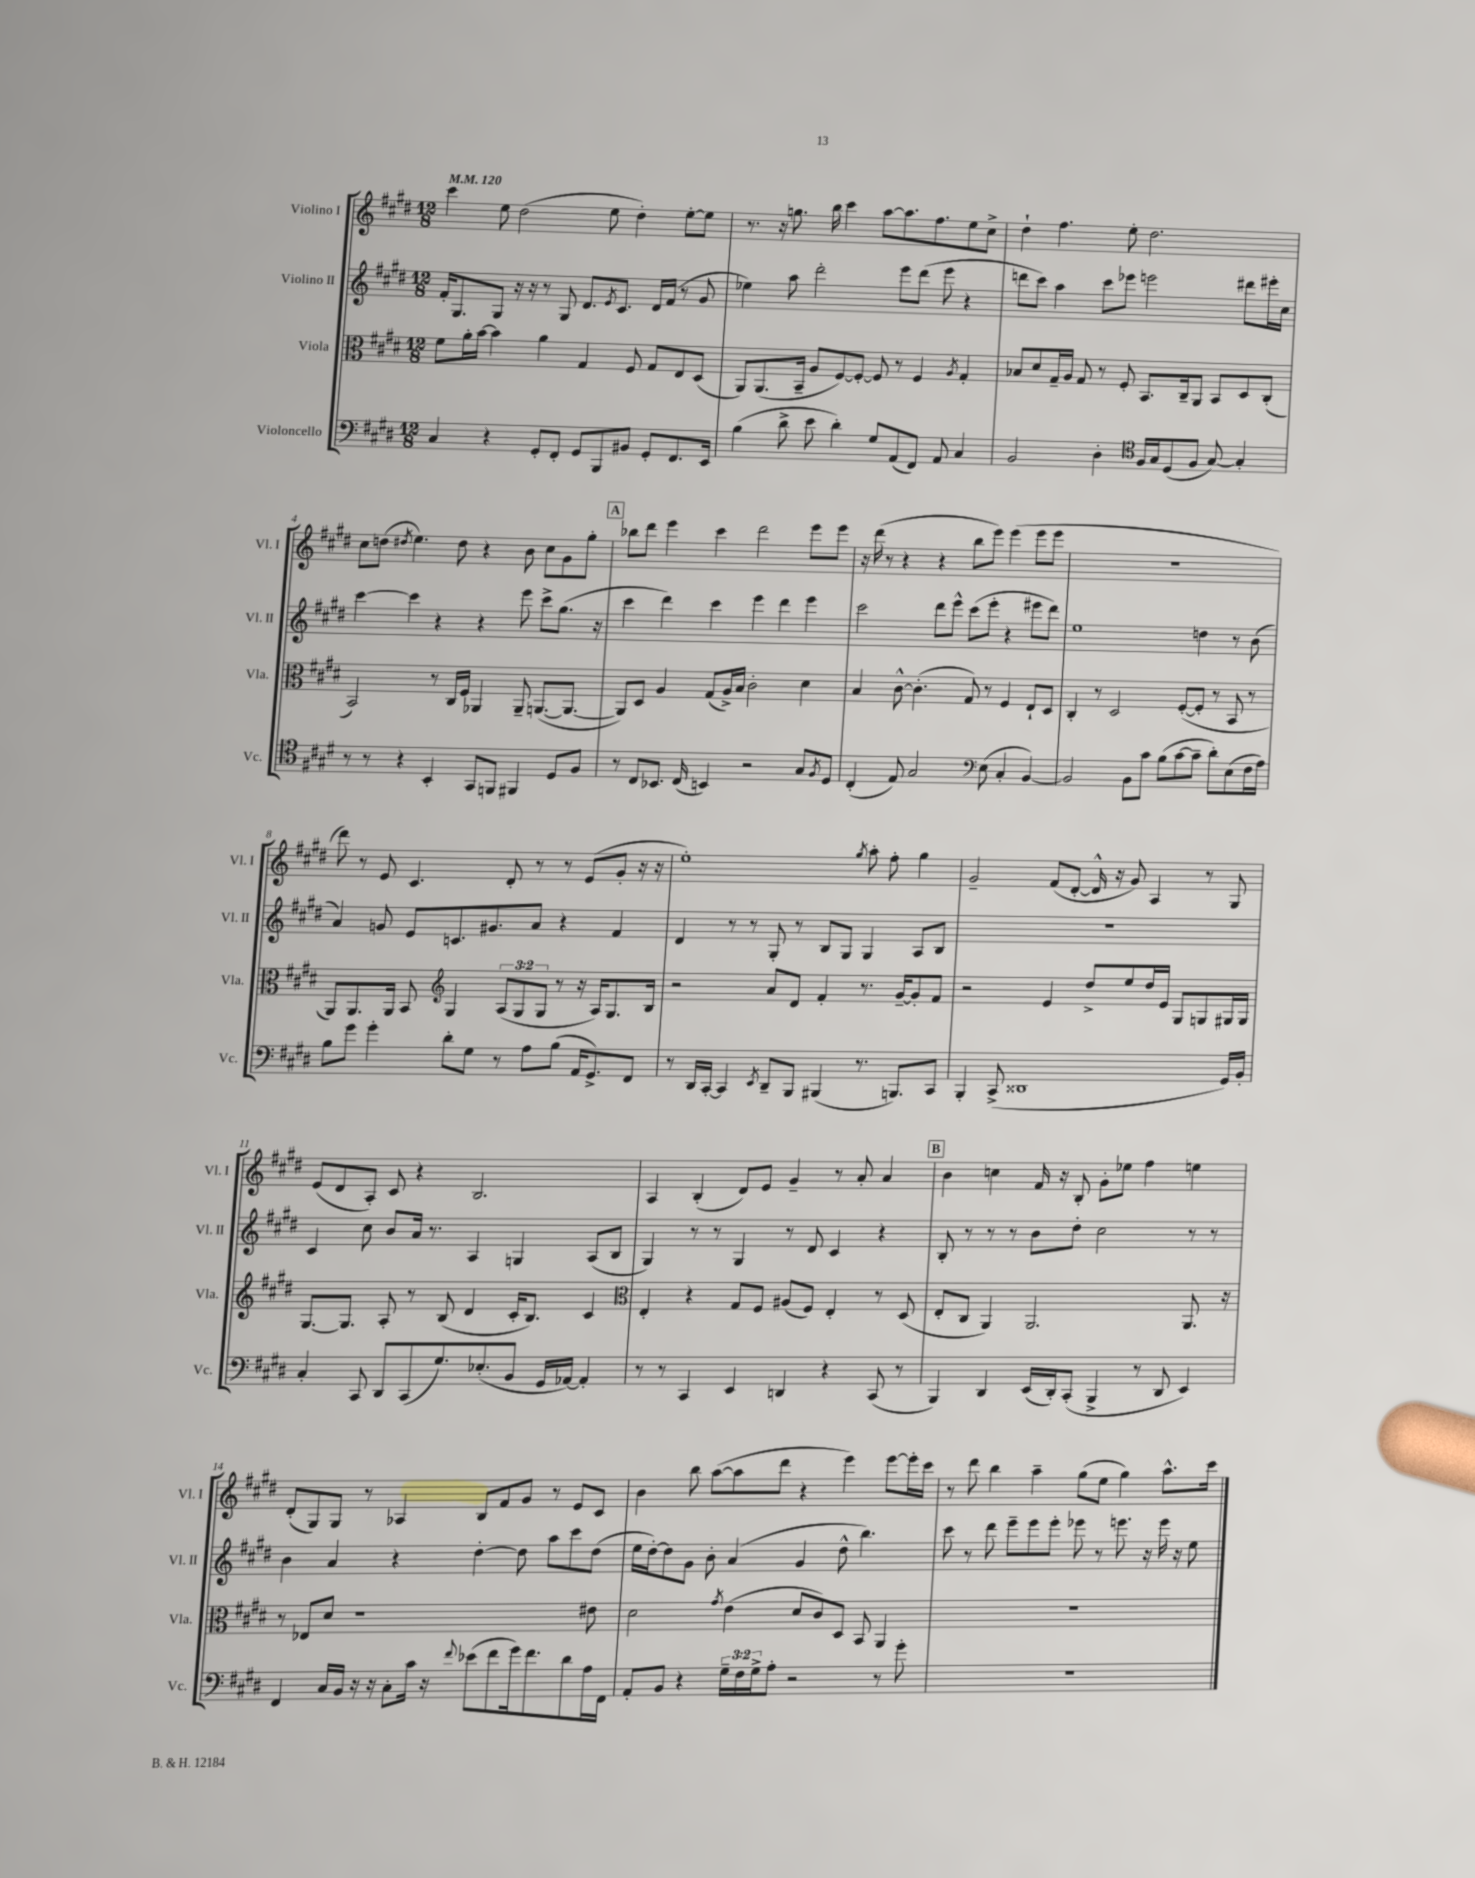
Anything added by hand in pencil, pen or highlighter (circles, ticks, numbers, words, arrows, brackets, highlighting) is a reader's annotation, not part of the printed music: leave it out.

**kern	**kern	**kern	**kern
*part4	*part3	*part2	*part1
*staff4	*staff3	*staff2	*staff1
*I"Violoncello	*I"Viola	*I"Violino II	*I"Violino I
*I'Vc.	*I'Vla.	*I'Vl. II	*I'Vl. I
*clefF4	*clefC3	*clefG2	*clefG2
*k[f#c#g#d#]	*k[f#c#g#d#]	*k[f#c#g#d#]	*k[f#c#g#d#]
*M12/8	*M12/8	*M12/8	*M12/8
*MM120	*MM120	*MM120	*MM120
=1	=1	=1	=1
4C#/	8f#\L	16f#'/KL	4ccc#\
.	.	8.G#/	.
.	16a'\L	.	.
.	[16b\JJ	.	.
4r	4b\]	8G#/J	8ee\
.	.	16r	(2dd#\
.	.	16r	.
8GG#'/L	4a\	8r	.
8FF#'/J	.	8G#/	.
8GG#/L	4G#/	8.d#/L	.
8BBB/	.	.	8ee\
.	.	8qe/	.
.	.	8.c#/J	.
8BB#X/J	8F#/	.	4dd#'\)
8GG#'/L	8G#/L	16d#/LL	.
.	.	(16f#/JJ	.
8.FF#/	8E/	8r	[8ee'\L
.	(8D#/J	8g#/	8ee\J]
16EE/Jk	.	.	.
=2	=2	=2	=2
(4B\	8AA/L)	4ee-X\)	8.r
.	(8.AA/	.	.
.	.	.	16r
8d#^\	.	8aa\	8.ggn\
.	16BB~/Jk	.	.
8e\	8A/L	2ddd#'\	.
.	.	.	16bb\
4d#'\)	[8F#/)	.	4ccc#\
.	8F#'/J_	.	.
8G#/L	8F#/]	.	[8aa\L
(8AA/	8r	8eee\L	8.aa\]
8FF#/J)	4F#/	(8ddd#\J	.
.	.	.	8.ff#\
8AA/	.	8eee\	.
.	8qA/	.	.
4C#/	4G#'/	4r	8ee\
.	.	.	8cc#^\J
=3	=3	=3	=3
2BB/	8B-X/L	8dddn\L	4dd#`\
.	8d#/	8ccc#\J)	.
.	16G#~/L	4aa\	4.ff#\
.	16A/JJ	.	.
.	8G#/	.	.
4D#'\	8r	8ccc#\L	.
.	8F#'/	8eee-X\J	8ee'\
*clefC4	*	*	*
16F#/LL	8.BB/L	2eeen\	2.dd#\
16G#/J	.	.	.
(8D#/	.	.	.
.	16C#~/k	.	.
8F#/J	8AA/J	.	.
[8G#/)	8BB/L	.	.
4G#'/]	8D#/	8ddd#X\L	.
.	(8C#'/J	16eee#X'\L	.
.	.	16cc#\JJ	.
!!LO:LB:g=z
=4	=4	=4	=4
8r	2BB/)	[4ccc#\	8cc#\L
8r	.	.	(8ddn\J
.	.	.	8qdd#X/
4r	.	4ccc#\]	4.ee\)
4BB'/	8r	4r	.
.	16C#/LL	.	8dd#\
.	16F#/JJ	.	.
8GG#/L	4AA-X/	4r	4r
8FFn/J	.	.	.
4FF#X/	8AA-~/	8eee\	8b\
.	([8.AAn/L	8ccc#^\L	8cc#\L
8D#/L	.	(8.gg#\J	8g#\
.	8.AA/J_	.	.
8F#/J	.	.	8gg#'\J
.	.	16r	.
!!LO:REH:place=s1:t=A
=5	=5	=5	=5
8r	8AA/L])	4ccc#\	8bb-X\L
8C#/L	8D#/J	.	8ddd#\J
8.BB-X/J	4A/	4ddd#\)	4eee\
(16C#/	.	.	.
4BBn/)	(8G#/L	4ccc#\	4ccc#\
.	16A^/L)	.	.
.	16B/JJ	.	.
2r	2c#'\	4eee\	2ddd#\
.	.	4ddd#\	.
8G#/L	4d#\	4eee\	8eee\L
8qF#/	.	.	.
8D#/J	.	.	8eee\J
=6	=6	=6	=6
(4C#'/	4B/	2ccc#\	16r
.	.	.	(16ddd#\
.	.	.	8r
8E/)	[8c#^^\	.	4r
2G#/	(4.c#'\]	.	.
.	.	8ddd#\L	4r
.	.	8eee^^\J	.
.	8G#/)	(8ccc#\L	8bb\L
*clefF4	*	*	*
(8E\	8r	8eee'\J	8eee\J)
4C#'/	4F#/	4r	(4eee\
[4BB/)	8E`/L	8eee#X\L	8eee\L
.	8D#/J	8ddd#\J)	8eee\J
=7	=7	=7	=7
2BB/]	4C#'/	1ee	1.r
.	8r	.	.
.	2D#/	.	.
8BB\L	.	.	.
8c#\J	.	.	.
(8B\L	.	.	.
[8c#\	([8F#'/L	.	.
8c#~\J]	8F#'/J]	4ddn\	.
8d#'\L)	8r	.	.
(8E\	8BB/	8r	.
16F#\L	8r	(8b\	.
16A\JJ)	.	.	.
!!LO:LB:g=z
=8	=8	=8	=8
8B\L	8AA/L)	4a/)	8ddd#\)
8g#\J	8.AA/	.	8r
4g#'\	.	8gn/	8e/
.	16AA/Jk	.	.
.	8BB/	8e/L	4.c#/
*	*clefG2	*	*
8d#'\L	4G#/	8.cn/	.
8G#\J	.	.	.
.	.	8.g#X/	.
8r	(12A/L	.	8d#'/
.	12G#/	.	.
8A\L	.	8a/J	8r
.	12G#/J	.	.
(8B\J	8r	4r	8r
16AA/KL	16r	.	(8e/L
8.GG#^/)	16A/KL)	.	.
.	8.G#/	4f#/	8g#'/J
8FF#/J	.	.	16r
.	16B/Jk	.	16r
=9	=9	=9	=9
8r	2r	4d#/	1ee')
16DD#/LL	.	.	.
[16CC#'/JJ	.	.	.
4CC#/]	.	8r	.
.	.	8r	.
8qEE/	.	.	.
8DD#~/L	8a/L	8G#'/	.
8BBB/J	8d#/J	8r	.
(4BBB#X/	4f#'/	8B/L	.
.	.	8G#/J	.
.	.	.	8qgg#/
8.r	8.r	4G#/	8aa'\
.	.	.	8ff#'\
8.BBBn/L)	[16g#~/KL	.	.
.	8g#'/]	8A/L	4gg#\
8CC#/J	8f#/J	8B/J	.
=10	=10	=10	=10
4BBB'/	2r	1.r	2g#~/
(8CC#^/	.	.	.
1DD##X	.	.	.
.	4e/	.	(8f#/L
.	.	.	[8d#'/J
.	8dd#^/L	.	16d#^^/]
.	.	.	16r
.	8ee/	.	8g#/)
.	16dd#/L	.	4A/
.	16e/JJ	.	.
.	8G#/L	.	.
.	8Gn/	.	8r
16GG#/LL)	16G#X/L	.	8G#/
16BB'/JJ	16G#/JJ	.	.
!!LO:LB:g=z
=11	=11	=11	=11
4C#'/	[8.G#/L	4c#/	(8e/L
.	.	.	8d#/
.	8.G#/J]	.	.
8CC#/	.	8cc#\	8A'/J)
8DD#/L	8A'/	8b/L	8c#/
(8CC#/	8r	16a/Jk	4r
.	.	8.r	.
8.G#/)	(8B/	.	.
.	4d#/	4A/	2.B/
(8.E-X'/	.	.	.
8BB/J	16c#'/KL	4Gn/	.
.	8.B/J)	.	.
16GG#/LL	.	.	.
[16AA-X/JJ)	.	.	.
4AA-'/]	4c#/	(8A/L	.
.	.	8B/J	.
=12	=12	=12	=12
*	*clefC3	*	*
8r	4E'/	4G#/)	4A/
8r	.	.	.
4CC#/	4r	8r	(4B'/
.	.	8r	.
4EE/	8G#/L	4G#/	8d#/L)
.	8F#/J	.	8e/J
4DDn/	(8A#X/L	8r	4g#~/
.	8F#/J)	8d#/	.
4r	4E'/	4c#/	8r
.	.	.	8a'/
(8CC#/	8r	4r	4a/
8r	(8D#/	.	.
!!LO:REH:place=s1:t=B
=13	=13	=13	=13
4BBB/)	8E'/L	8B'/	4b\
.	8C#/J	8r	.
4DD#/	4AA/)	8r	4ccn\
.	.	8r	.
(16EE/LL	2.AA/	8b\L	16f#/
16DD#'/J)	.	.	16r
(8CC#'/J	.	8dd#'\J	8B'/
4BBB^/	.	2cc#\	8g#'\L
.	.	.	8ee-X\J
8r	.	.	4ff#\
8DD#/	.	.	.
4EE/)	8.AA/	8r	4een\
.	.	8r	.
.	16r	.	.
!!LO:LB:g=z
=14	=14	=14	=14
4FF#/	8r	4b\	(8d#'/L
.	8E-X/L	.	8G#/)
16C#/LL	8d#/J	4a/	8G#/J
16BB/JJ	.	.	.
16r	1r	.	8r
16r	.	.	.
8C#'\L	.	4r	4A-X/
16c#\Jk	.	.	.
16r	.	.	.
8qqf#/	.	.	.
(8e-X\L	.	[4dd#'\	8B/L
8f#\	.	.	8f#/
16g#\k)	.	8dd#\]	8g#/J
8.f#\	.	.	.
.	.	8aa\L	8r
8d#\	.	8ccc#\	8e/L
16A\L	8e#X\	(8dd#\J	8c#/J
16FF#\JJ	.	.	.
=15	=15	=15	=15
8AA'/L	2d#\	16ee\LL	4b\
.	.	[16dd#'\J)	.
8BB/J	.	8dd#\]	.
4r	.	8g#\J	8bb\
.	.	8b'\	([8aa\L
.	8qg#/	.	.
24G#~\LL	(4e\	(4a/	8aa\]
24F#\	.	.	.
24G#^\J	.	.	.
8A'\J	.	.	8ddd#\J
2r	8d#/L	4g#/	4r
.	8c#/)	.	.
.	8D#/J	8dd#^^\	4eee\)
.	8BB/	4.bb\)	.
8r	4AA/	.	[8eee\L
8g#'\	.	.	16eee'\L]
.	.	.	16ccc#\JJ
=16	=16	=16	=16
1.r	1.r	8ccc#\	8r
.	.	8r	8ddd#\
.	.	8ddd#\	4bb\
.	.	8eee~\L	.
.	.	8eee\	4aa~\
.	.	8eee'\J	.
.	.	8eee-X\	(8gg#\L
.	.	8r	8ee\J
.	.	8.eeen\	4gg#\)
.	.	16r	.
.	.	16eee\	8.aa^^\L
.	.	16r	.
.	.	8ee\	.
.	.	.	16ccc#\Jk
==	==	==	==
*-	*-	*-	*-
